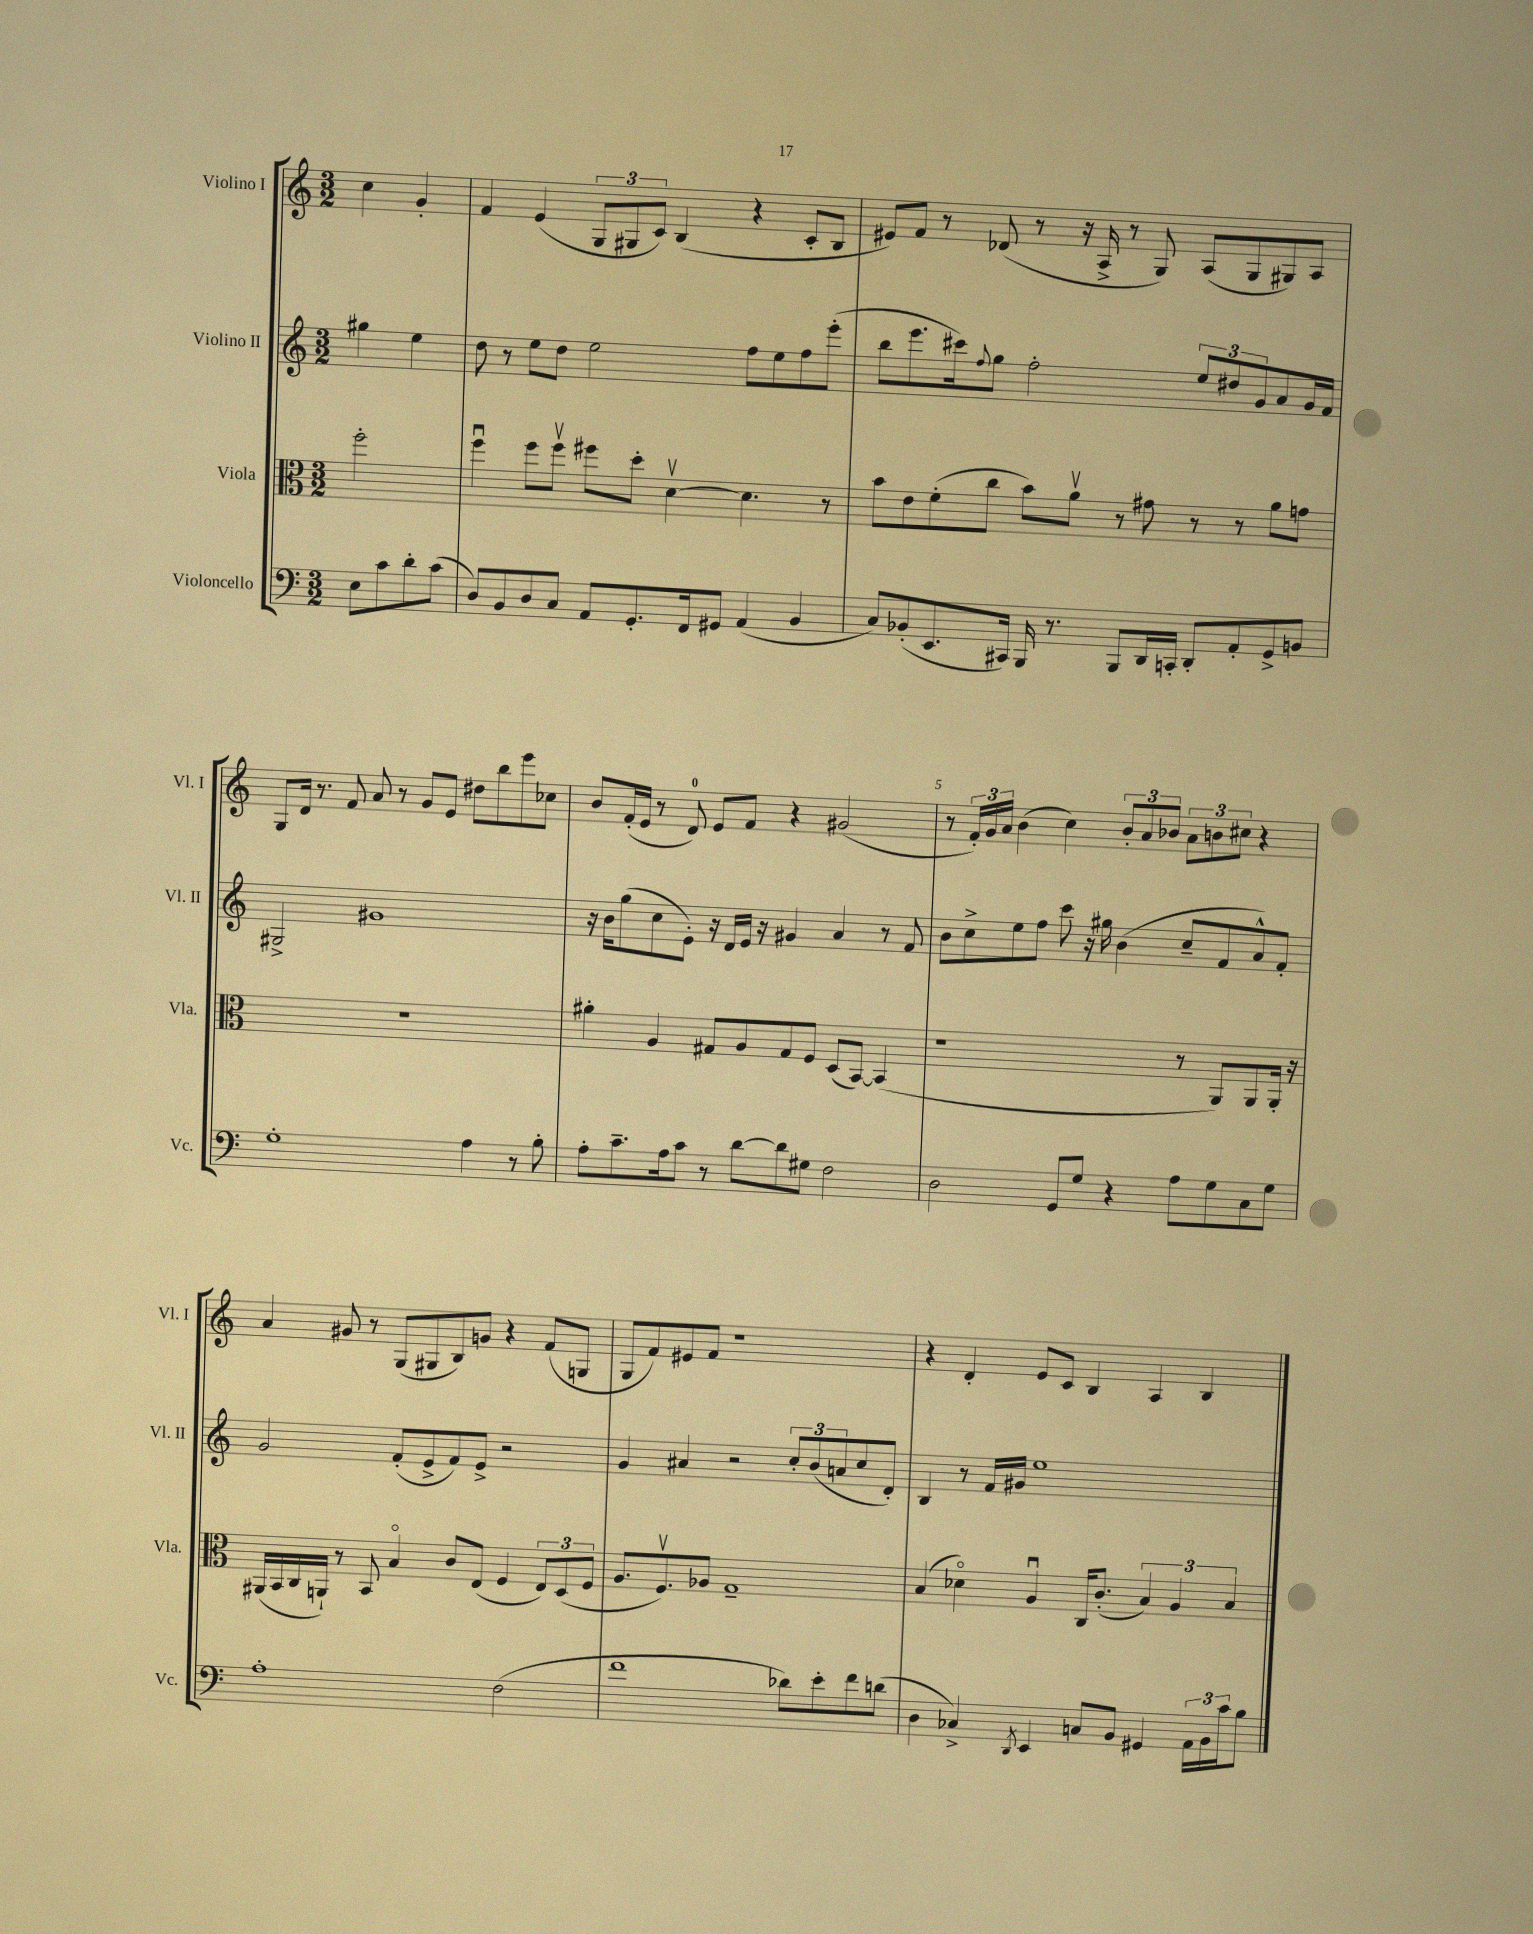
<<
\new StaffGroup <<
\new Staff = "s0" \with { instrumentName = "Violino I" shortInstrumentName = "Vl. I" } {
    \clef treble \key c \major \numericTimeSignature \time 3/2 \partial 2
    c''4 g'4-. |
    f'4 e'4( \tuplet 3/2 { g8 gis8 c'8) } b4( r4 c'8-. b8 |
    eis'8) f'8 r8 des'8( r8 r16 a16-> r8 g8) a8( g8 gis8) a8 |
    g8 d'16 r8. f'8 a'8 r8 g'8 e'8 dis''8 b''8 e'''8 ces''8 |
    b'8 f'16-.( e'16 r8 d'8-0) e'8 f'8 r4 gis'2( |
    r8 \tuplet 3/2 { f'16-.) g'16 a'16 } b'4( c''4) \tuplet 3/2 { b'8-. a'8 bes'8 } \tuplet 3/2 { a'8 b'8 cis''8 } r4 |
    a'4 gis'8 r8 g8( gis8 b8) g'8 r4 f'8( g8 |
    g8 f'8) eis'8 f'8 r1 |
    r4 d'4-. e'8 c'8 b4 a4 b4 \bar "|." |
}
\new Staff = "s1" \with { instrumentName = "Violino II" shortInstrumentName = "Vl. II" } {
    \clef treble \key c \major \numericTimeSignature \time 3/2 \partial 2
    gis''4 e''4 |
    d''8 r8 e''8 d''8 e''2 f''8 e''8 f''8 e'''8-.( |
    b''8 e'''8. cis'''16) \appoggiatura { f''8 } g''8 f''2-. \tuplet 3/2 { e''8 dis''8 g'8 } a'8 g'16 f'16 |
    gis2-> gis'1 |
    r16 b'16 g''8( c''8 e'8-.) r16 d'16 e'16 r16 gis'4 a'4 r8 f'8 |
    b'8 c''8-> e''8 f''8 c'''8 r16 gis''16 b'4( c''8-- f'8 a'8-^) f'8-. |
    g'2 f'8-.( e'8-> f'8) e'8-> r2 |
    g'4 ais'4 r2 \tuplet 3/2 { c''8-. b'8( a'8 } c''8 d'8-.) |
    b4 r8 f'16 gis'16 e''1 \bar "|." |
}
\new Staff = "s2" \with { instrumentName = "Viola" shortInstrumentName = "Vla." } {
    \clef alto \key c \major \numericTimeSignature \time 3/2 \partial 2
    f''2-. |
    f''4\downbow f''8 f''8\upbow fis''8 d''8-. d'4~\upbow d'4. r8 |
    b'8 e'8 f'8-.( c''8 b'8) a'8\upbow r8 gis'8 r8 r8 a'8 g'8 |
    R1. |
    ais'4-. a4 gis8 a8 gis8 f8 d8( b,8~) b,4( |
    r1 r8 a,8) a,8 a,16-. r16 |
    ais,16( b,16 c16 a,16-!) r8 b,8 b4\flageolet c'8 e8( f4 \tuplet 3/2 { e8) d8( f8 } |
    a8. f8.\upbow) aes8 g1-- |
    b4( des'4\flageolet) a4\downbow c16 c'8.-.( \tuplet 3/2 { b4) a4 b4 } \bar "|." |
}
\new Staff = "s3" \with { instrumentName = "Violoncello" shortInstrumentName = "Vc." } {
    \clef bass \key c \major \numericTimeSignature \time 3/2 \partial 2
    e8 c'8 d'8-. c'8( |
    d8) b,8 d8 c8 a,8 g,8.-. f,16 gis,8 a,4( b,4 |
    c8) bes,8-.( e,8. cis,16) b,,16 r8. b,,8 d,16 c,16-. d,8-. a,8-. g,8-> b,8 |
    g1-. a4 r8 b8-. |
    a8-. c'8.-- a16 c'8 r8 d'8~ d'8 gis8 f2 |
    d2 g,8 g8 r4 a8 g8 c8 g8 |
    a1-. f2( |
    f'1 des'8) e'8-. f'8 d'8( |
    d4 ces4->) \acciaccatura { d,8 } e,4 c8 b,8 gis,4 \tuplet 3/2 { a,16 b,16 c'16 } b8 \bar "|." |
}
>>
>>
\layout { \context { \Score \override BarNumber.break-visibility = ##(#f #t #t) barNumberVisibility = #(every-nth-bar-number-visible 5) } }
